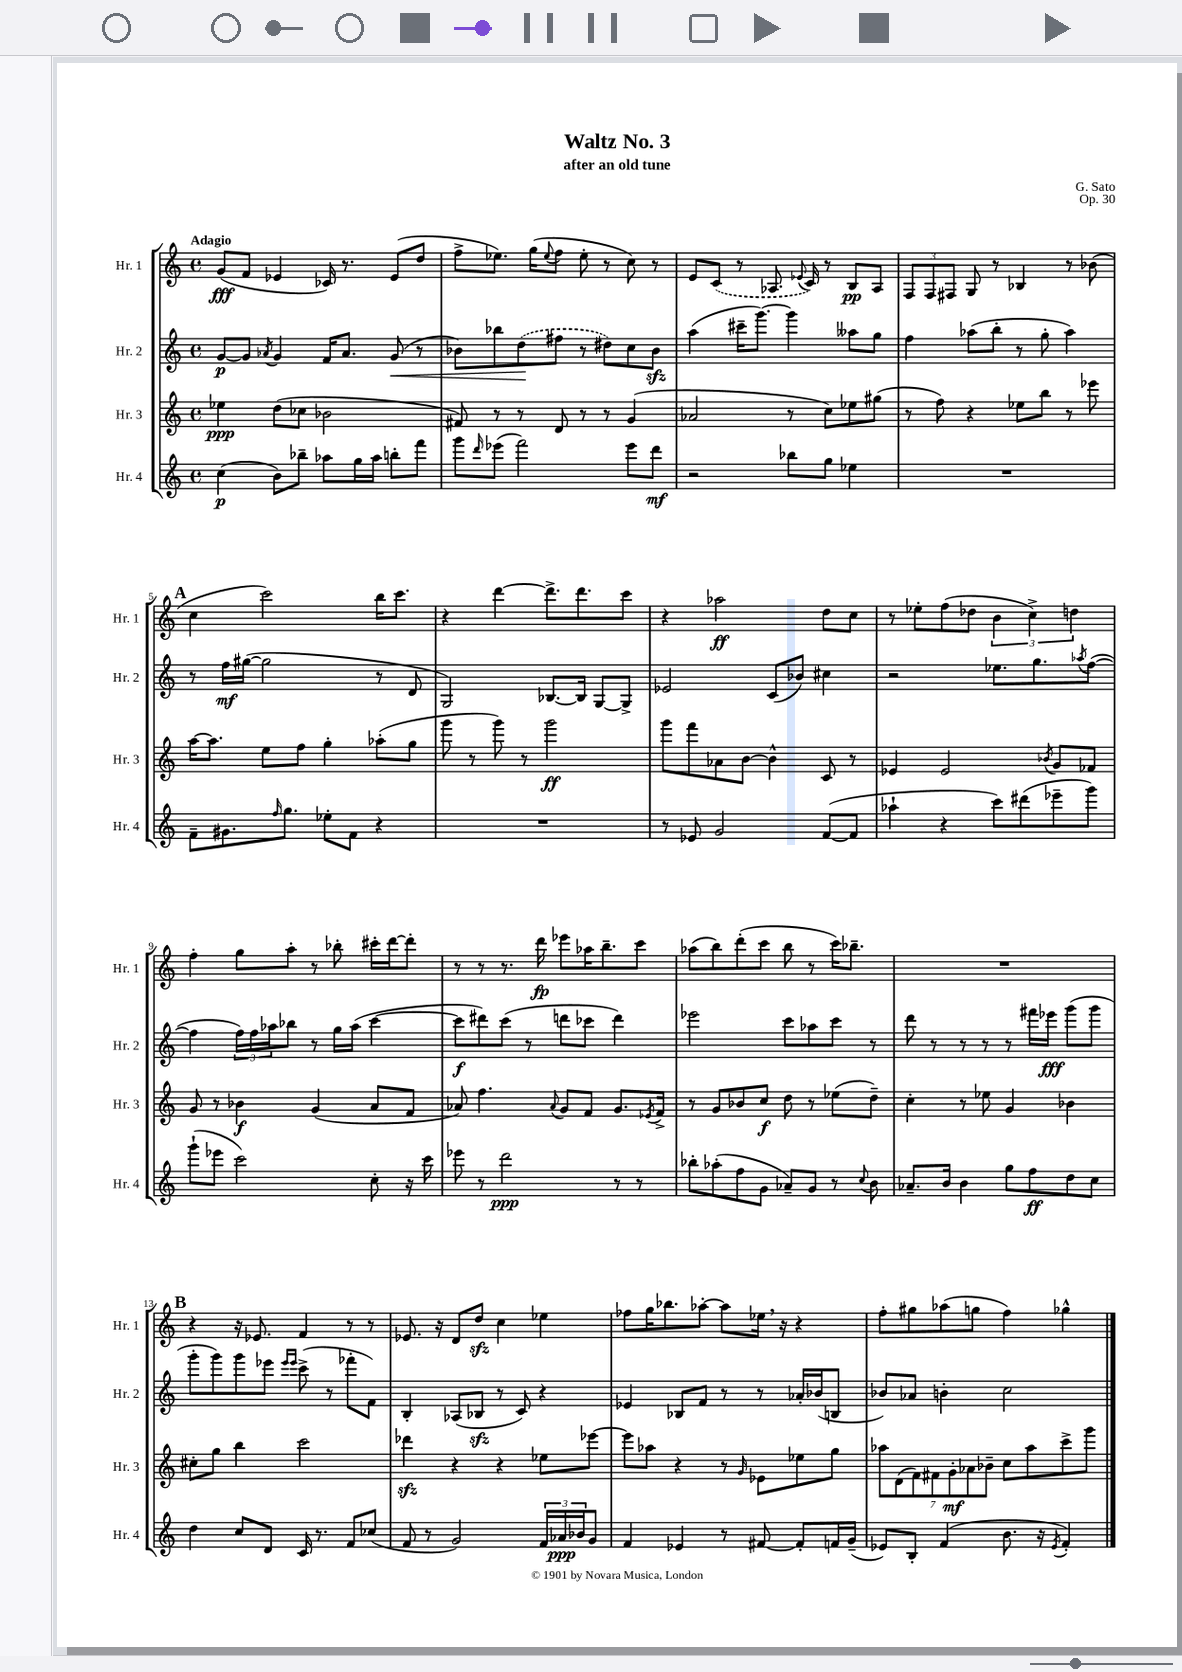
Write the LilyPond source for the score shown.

\header { title = "Waltz No. 3" composer = "G. Sato" subtitle = "after an old tune" opus = "Op. 30" }
<<
\new StaffGroup <<
\new Staff = "s0" \with { instrumentName = "Hr. 1" shortInstrumentName = "Hr. 1" } {
    \clef treble \key c \major \defaultTimeSignature \time 4/4 \tempo "Adagio"
    g'8\fff( f'8 ees'4 ces'16) r8. ees'8( d''8 |
    f''8-> ees''8.) g''16( \appoggiatura { ees''8 } f''8 ees''8-. r8 c''8) r8 |
    e'8 \once \slurDashed c'8( r8 aes8. \appoggiatura { ees'8 } c'16) r8 b8\pp aes8 |
    \tuplet 3/2 { f8 f8 fis8 } g8 r8 bes4 r8 bes'8( |
    \mark \markup { \bold "A" } c''4 c'''2) b''16 c'''8. |
    r4 d'''4~ d'''8.-> d'''8. c'''8 |
    r4 aes''2\ff d''8 c''8 |
    r8 ees''8-. f''8( des''8 \tuplet 3/2 { b'4 c''4->) d''4 } |
    f''4-. g''8 a''8-. r8 bes''8-. cis'''16-. d'''16~ d'''8-. |
    r8 r8 r8. d'''16\fp ees'''8 aes''16 b''8.-- c'''8 |
    aes''8( b''8) d'''8-.( c'''8 b''8 r8 c'''16) bes''8.-- |
    R1 |
    \mark \markup { \bold "B" } r4 r16 ees'8. f'4 r8 r8 |
    ees'8. r16 d'8 d''8\sfz c''4 ees''4 |
    fes''8 g''16 bes''8. aes''8~-. aes''8 ees''16 \breathe r16 r4 |
    f''8-. gis''8 aes''8( g''8 f''4) ges''4-^ \bar "|." |
}
\new Staff = "s1" \with { instrumentName = "Hr. 2" shortInstrumentName = "Hr. 2" } {
    \clef treble \key c \major \defaultTimeSignature \time 4/4
    g'8~\p g'8 \acciaccatura { aes'8 } g'4 f'16 aes'8. g'8\<( r8 |
    bes'8) bes''8 \once \slurDashed d''8\!( fis''8 r8 dis''8) c''8 bes'8\sfz |
    a''4( cis'''16-- g'''8.~) g'''4 aeses''8 g''8 |
    f''4 aes''8( b''8-. r8 g''8-. aes''4) |
    \mark \markup { \bold "A" } r8 f''16\mf gis''16~( gis''2 r8 d'8 |
    g2) bes8.~ bes16 g8~ g8-> |
    ees'2 c'8( bes'8) cis''4 |
    r2 ees''8. g''8. \acciaccatura { aes''8 } f''8~( |
    f''4 \tuplet 3/2 { f''16) f''16 aes''16 } bes''8 r8 g''16 aes''16( c'''4~ |
    c'''8\f dis'''8) c'''8( r8 d'''8 ces'''8 d'''4) |
    ees'''2 c'''8 aes''8 c'''8 r8 |
    d'''8 r8 r8 r8 r8 fis'''16 ees'''16\fff g'''8( g'''8 |
    \mark \markup { \bold "B" } g'''8-. g'''8) g'''8 ees'''8 \grace { ees'''16 ees'''16 } c'''8->( r8 fes'''8-. f'8) |
    b4-. aes8( bes8\sfz r8 c'8) r4 |
    ees'4 bes8 f'8 r8 r8 aes'16-. bes'16( b8 |
    bes'8) aes'8 b'4-. c''2 \bar "|." |
}
\new Staff = "s2" \with { instrumentName = "Hr. 3" shortInstrumentName = "Hr. 3" } {
    \clef treble \key c \major \defaultTimeSignature \time 4/4
    ees''4\ppp d''8( ces''8 bes'2 |
    fis'8) r8 r8 d'8 r8 r8 g'4( |
    aes'2 r8 c''8) ees''8 gis''8( |
    r8 f''8) r4 ees''8 b''8 r8 ees'''8 |
    \mark \markup { \bold "A" } a''16~ a''8. e''8 f''8 g''4-. aes''8-.( g''8 |
    g'''8 r8 g'''8) r8 g'''2\ff |
    g'''8 f'''8 aes'8 b'8~ b'4-^ c'8 r8 |
    ees'4 ees'2 \acciaccatura { bes'8 } g'8 fes'8 |
    g'8 r8 bes'4\f g'4( a'8 f'8 |
    aes'8) f''4. \appoggiatura { aes'8 } g'8 f'8 g'8. \acciaccatura { ees'8 } f'16-> |
    r8 g'8 bes'8 c''8\f d''8 r8 ees''8( d''8--) |
    c''4-. r8 ees''8 g'4 bes'4 |
    \mark \markup { \bold "B" } cis''8-. g''8 b''4 c'''2 |
    des'''4\sfz r4 r4 ees''8 ees'''8~ |
    ees'''8 aes''8 r4 r8 \grace { g'16 } ees'8 ees''8 g''8 |
    \tuplet 7/4 { aes''8 d'8( f'8) fis'8 g'8-.\mf aes'8 bes'8-- } c''8 aes''8 c'''8-> g'''8 \bar "|." |
}
\new Staff = "s3" \with { instrumentName = "Hr. 4" shortInstrumentName = "Hr. 4" } {
    \clef treble \key c \major \defaultTimeSignature \time 4/4
    c''4\p( b'8) bes''8-- aes''8 g''16 aes''16 b''8-. f'''8 |
    g'''8 \grace { d'''16 } ees'''8( f'''2) ees'''8 d'''8\mf |
    r2 bes''8 g''8 ees''4 |
    R1 |
    \mark \markup { \bold "A" } f'8-- gis'8. \grace { f''16 } g''8. ees''8-. f'8 r4 |
    R1 |
    r8 ees'8 g'2 f'8~( f'8 |
    aes''4-! r4 c'''8) dis'''8( ees'''8-- g'''8) |
    g'''8-!( ees'''8 c'''2) c''8-. r16 c'''16 |
    ees'''8 r8 d'''2\ppp r8 r8 |
    bes''8-. aes''8-.( f''8 g'8 aes'8--) g'8 r8 \appoggiatura { c''8 } b'8 |
    aes'8.-- b'16 b'4 g''8 f''8\ff d''8 c''8 |
    \mark \markup { \bold "B" } d''4 c''8 d'8 c'16 r8. f'8 ces''8( |
    f'8 r8 g'2) \tuplet 3/2 { f'16 aes'16\ppp bes'16 } g'8 |
    f'4 ees'4 r8 fis'8~ fis'8-. f'16 g'16--( |
    ees'8) b8-. f'4( b'8. r16 \acciaccatura { ees'8 } f'4-.) \bar "|." |
}
>>
>>
